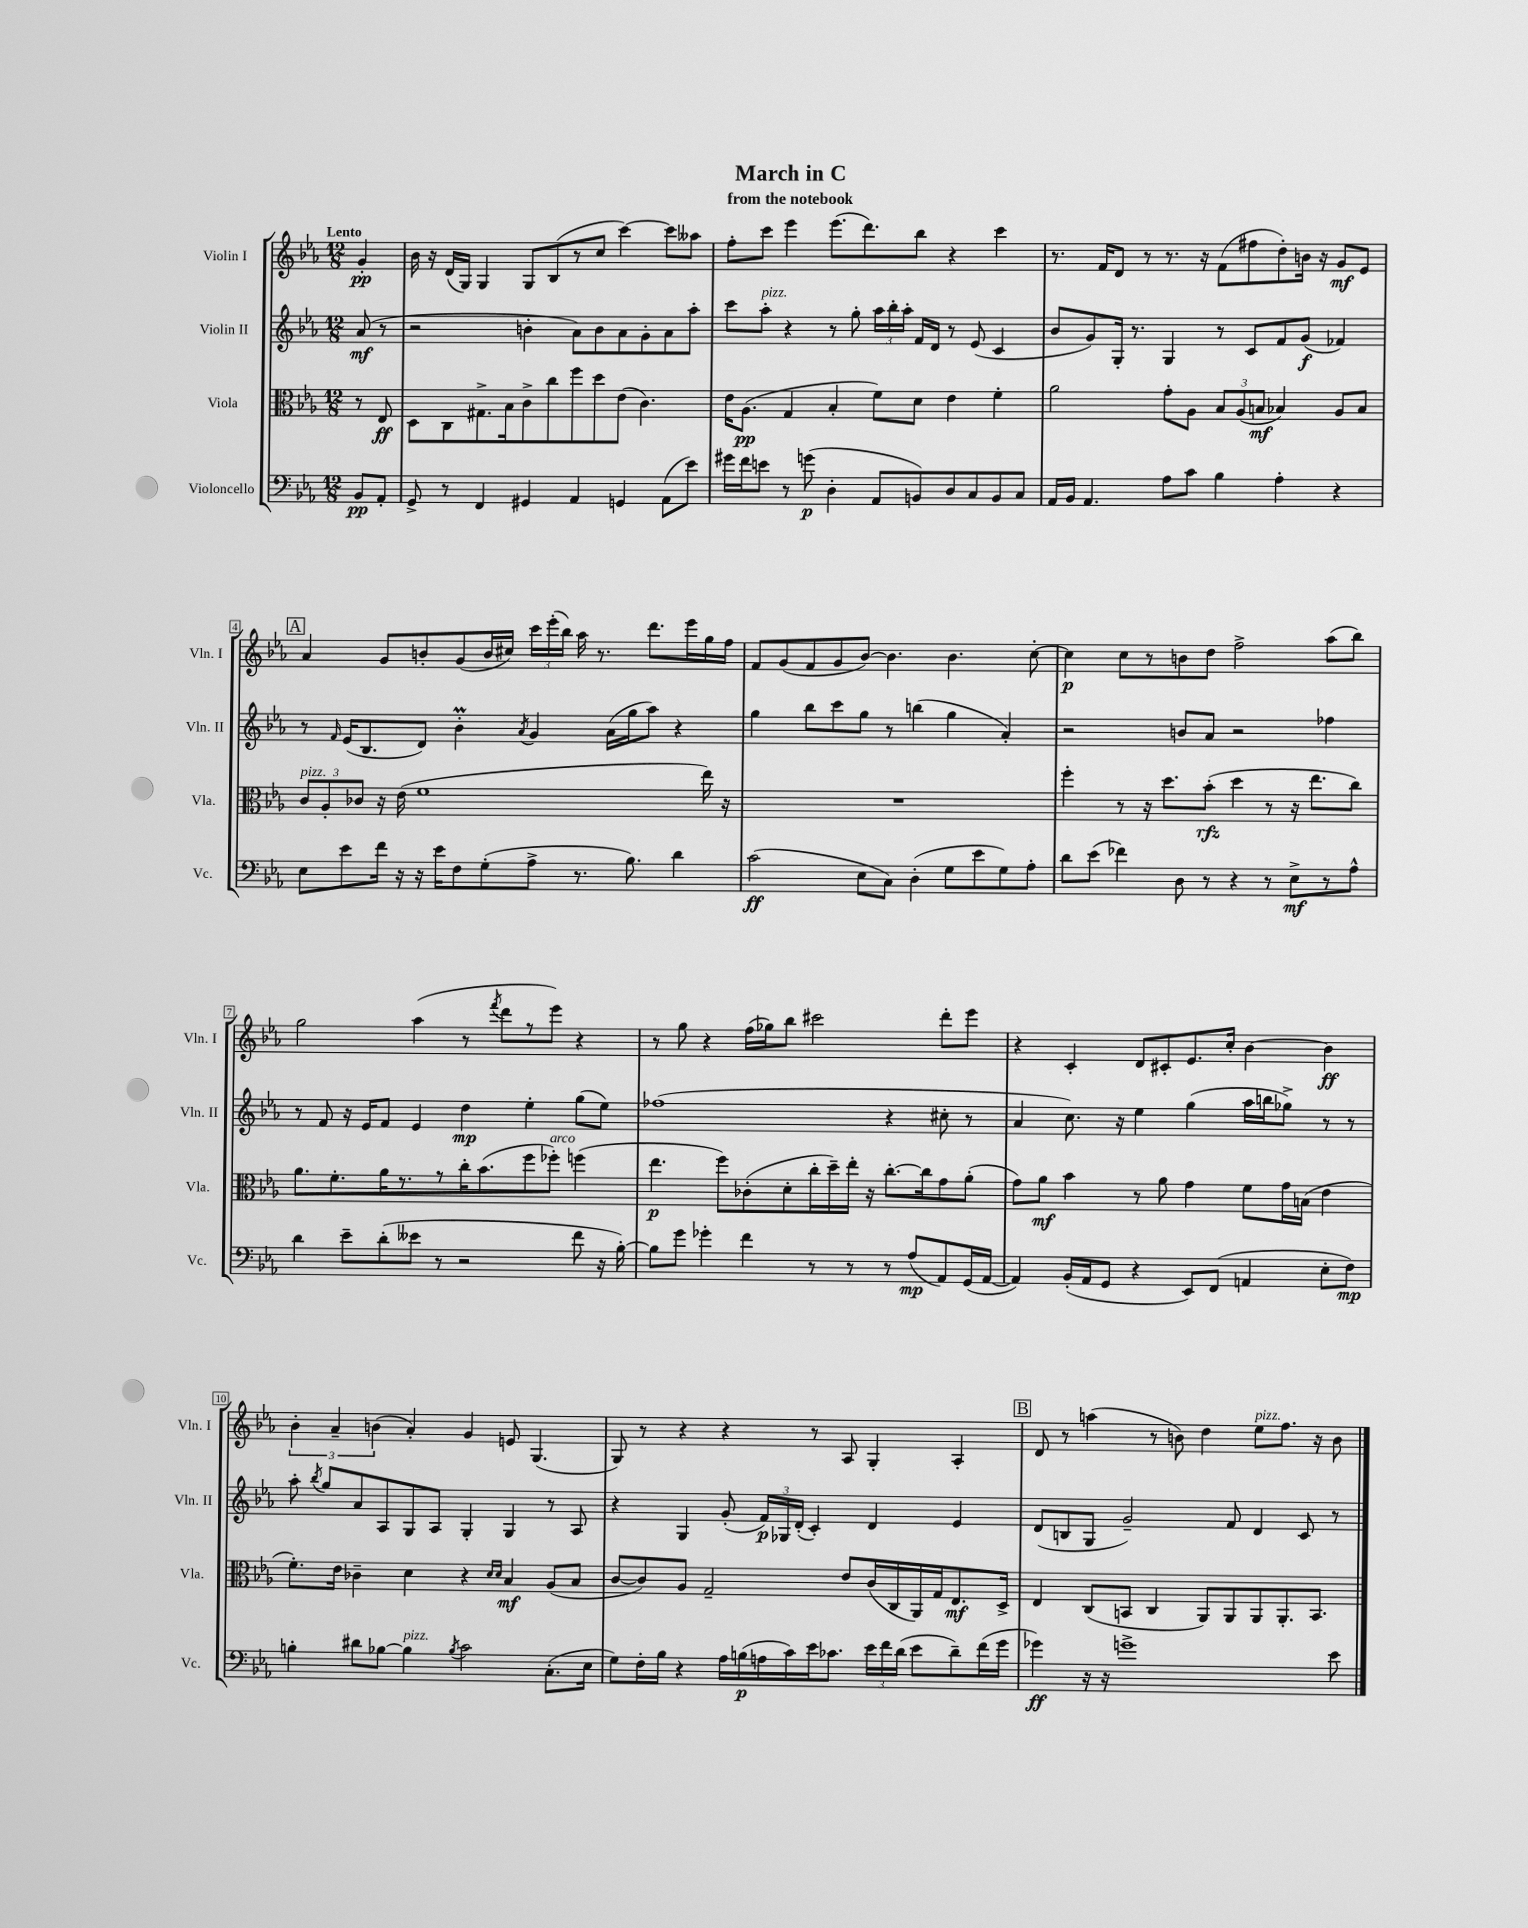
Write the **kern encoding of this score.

**kern	**dynam	**kern	**dynam	**kern	**dynam	**kern	**dynam
*part4	*part4	*part3	*part3	*part2	*part2	*part1	*part1
*staff4	*staff4	*staff3	*staff3	*staff2	*staff2	*staff1	*staff1
*I"Violoncello	*	*I"Viola	*	*I"Violin II	*	*I"Violin I	*
*I'Vc.	*	*I'Vla.	*	*I'Vln. II	*	*I'Vln. I	*
*clefF4	*	*clefC3	*	*clefG2	*	*clefG2	*
*k[b-e-a-]	*	*k[b-e-a-]	*	*k[b-e-a-]	*	*k[b-e-a-]	*
*M12/8	*	*M12/8	*	*M12/8	*	*M12/8	*
=	=	=	=	=	=	=	=
!	!	!	!	!	!	!LO:TX:a:B:t=Lento	!
8BB-/L	pp	8r	.	(8a-/	mf	4g'/	pp
8AA-'/J	.	8E-/	ff	8r	.	.	.
=1	=1	=1	=1	=1	=1	=1	=1
8GG^/	.	8D\L	.	2r	.	16b-\	.
.	.	.	.	.	.	16r	.
8r	.	8C\	.	.	.	(16d/LL	.
.	.	.	.	.	.	16G/JJ)	.
4FF/	.	8.G#X^\	.	.	.	4G/	.
.	.	16B-\k	.	.	.	.	.
4GG#X/	.	8c^\	.	4bn'\	.	8G/L	.
.	.	8cc\	.	.	.	(8B-/	.
4AA-/	.	8ff\	.	8a-\L)	.	8r	.
.	.	8dd\	.	8b\	.	8cc/J	.
4GGn/	.	(8e-\J	.	8a-\	.	[4ccc\)	.
.	.	4.c\)	.	8g'\	.	.	.
(8AA-\L	.	.	.	8a-\	.	8ccc\L]	.
8e-\J)	.	.	.	8aa-'\J	.	8aa--X\J	.
=2	=2	=2	=2	=2	=2	=2	=2
16g#X\LL	.	16e-\KL	.	8ccc\L	.	8ff'\L	.
16f\J	.	(8.A-\J	pp	.	.	.	.
!	!	!	!	!LO:TX:a:i:t=pizz.	!	!	!
8en\J	.	.	.	8aa-'\J	.	8ccc\J	.
8r	.	4G/	.	4r	.	4eee-\	.
(8gn\	p	.	.	.	.	.	.
4D'\	.	4B-'/	.	8r	.	(8.eee-\L	.
.	.	.	.	8gg'\	.	.	.
.	.	.	.	.	.	8.ddd\)	.
8AA-/L	.	8f\L)	.	24aa-\LL	.	.	.
.	.	.	.	24bb-'\	.	.	.
.	.	.	.	24aa-'\JJ	.	.	.
8BBn/)	.	8d\J	.	16f/LL	.	8bb-\J	.
.	.	.	.	16d/JJ	.	.	.
8D/	.	4e-\	.	8r	.	4r	.
8C/	.	.	.	(8e-/	.	.	.
8BB/	.	4f'\	.	4c/	.	4ccc\	.
8C/J	.	.	.	.	.	.	.
=3	=3	=3	=3	=3	=3	=3	=3
16AA-/LL	.	2a-\	.	8b-/L	.	8.r	.
16BB-/JJ	.	.	.	.	.	.	.
4.AA-/	.	.	.	8g/)	.	.	.
.	.	.	.	.	.	16f/KL	.
.	.	.	.	16G'/Jk	.	8d/J	.
.	.	.	.	8.r	.	.	.
.	.	.	.	.	.	8r	.
8A-\L	.	8g'\L	.	4G/	.	8.r	.
8c\J	.	8A-\J	.	.	.	.	.
.	.	.	.	.	.	16r	.
4B-\	.	12B-/L	.	8r	.	(8f\L	.
.	.	(12A-/	.	.	.	.	.
.	.	.	.	8c/L	.	8ff#X\	.
.	.	12Bn/J	mf	.	.	.	.
4A-'\	.	4B-X/)	.	8f/	.	8dd'\)	.
.	.	.	.	(8g/J	f	16bn\Jk	.
.	.	.	.	.	.	16r	.
4r	.	8A-/L	.	4f-X/)	.	8g/L	mf
.	.	8B-/J	.	.	.	8e-/J	.
!!LO:LB:g=z
!!LO:REH:place=s1:t=A
=4	=4	=4	=4	=4	=4	=4	=4
!	!	!LO:TX:a:i:t=pizz.	!	!	!	!	!
8E-\L	.	12c/L	.	8r	.	4a-/	.
.	.	12A-'/	.	.	.	.	.
.	.	.	.	16qqf/	.	.	.
8e-\	.	.	.	(16e-/KL	.	.	.
.	.	12c-X/J	.	.	.	.	.
.	.	.	.	8.B-/	.	.	.
16f\Jk	.	16r	.	.	.	8g/L	.
16r	.	(16e-\	.	.	.	.	.
16r	.	1f	.	8d/J)	.	8bn'/	.
16e-\KL	.	.	.	.	.	.	.
8F\	.	.	.	4b-M'\	.	(8g/	.
(8G'\	.	.	.	.	.	16b/L	.
.	.	.	.	.	.	16cc#X/JJ)	.
.	.	.	.	8qa-/	.	.	.
8A-^\J	.	.	.	4g/	.	24ccc\LL	.
.	.	.	.	.	.	(24eee-'\	.
.	.	.	.	.	.	24bb-\JJ)	.
8.r	.	.	.	.	.	16aa-\	.
.	.	.	.	.	.	8.r	.
.	.	.	.	(16a-\LL	.	.	.
8.B-\)	.	.	.	16gg\J	.	.	.
.	.	.	.	8aa-\J)	.	8.ddd\L	.
4d\	.	.	.	4r	.	.	.
.	.	.	.	.	.	16eee-\L	.
.	.	16ee-\)	.	.	.	16gg\	.
.	.	16r	.	.	.	16ff\JJ	.
=5	=5	=5	=5	=5	=5	=5	=5
(2c\	ff	1.r	.	4gg\	.	8f/L	.
.	.	.	.	.	.	(8g/	.
.	.	.	.	8bb-\L	.	8f/	.
.	.	.	.	8ccc\	.	8g/	.
8E-\L	.	.	.	8gg\J	.	[8b-/J)	.
8C\J)	.	.	.	8r	.	4.b-\]	.
(4D'\	.	.	.	(4bbn\	.	.	.
8G\L	.	.	.	4gg\	.	4.b-\	.
8e-\	.	.	.	.	.	.	.
8G\)	.	.	.	4a-'/)	.	.	.
8A-'\J	.	.	.	.	.	[8cc'\	.
=6	=6	=6	=6	=6	=6	=6	=6
8d\L	.	4ff'\	.	2r	.	4cc\]	p
(8e-\J	.	.	.	.	.	.	.
4f-X\)	.	8r	.	.	.	8cc\L	.
.	.	16r	.	.	.	8r	.
.	.	8.dd\L	.	.	.	.	.
8D\	.	.	.	8bn/L	.	8bn\	.
8r	.	(8b-'\J	rfz	8a-/J	.	8dd\J	.
4r	.	4dd\	.	2r	.	2ff^\	.
8r	.	8r	.	.	.	.	.
8E-^\L	mf	16r	.	.	.	.	.
.	.	8.ee-\L	.	.	.	.	.
8r	.	.	.	4ff-X\	.	(8aa-\L	.
8A-^^\J	.	8cc\J)	.	.	.	8bb-\J)	.
!!LO:LB:g=z
=7	=7	=7	=7	=7	=7	=7	=7
4d\	.	8.a-\L	.	8r	.	2gg\	.
.	.	.	.	8f/	.	.	.
.	.	8.f'\	.	.	.	.	.
8e-~\L	.	.	.	16r	.	.	.
.	.	.	.	16e-/KL	.	.	.
(8d'\	.	16a-\K	.	8f/J	.	.	.
.	.	8.r	.	.	.	.	.
8e--X\J	.	.	.	4e-/	.	(4aa-\	.
8r	.	8r	.	.	.	.	.
2r	.	16cc'\K	.	4dd\	mp	8r	.
.	.	(8.b-\	.	.	.	.	.
.	.	.	.	.	.	8qfff/	.
.	.	.	.	.	.	8ddd\L	.
.	.	8ff\	.	4ee-'\	.	8r	.
!	!	!LO:TX:a:i:t=arco	!	!	!	!	!
.	.	8ff-X'\J)	.	.	.	8eee-\J)	.
8f\	.	(4ffn\	.	(8gg\L	.	4r	.
16r	.	.	.	8ee-\J)	.	.	.
[16B-'\)	.	.	.	.	.	.	.
=8	=8	=8	=8	=8	=8	=8	=8
8B-\L]	.	4.ee-\	p	(1ff-X	.	8r	.
8g\J	.	.	.	.	.	8gg\	.
4g-X'\	.	.	.	.	.	4r	.
.	.	8ff\L)	.	.	.	.	.
4f\	.	(8c-X'\	.	.	.	(16ff\LL	.
.	.	.	.	.	.	16gg-X\J)	.
.	.	8d'\	.	.	.	8bb-\J	.
8r	.	16cc'\L	.	.	.	2ccc#X\	.
.	.	16dd~\)	.	.	.	.	.
8r	.	16ee-'\JJ	.	.	.	.	.
.	.	16r	.	.	.	.	.
8r	.	[8.cc'\L	.	4r	.	.	.
(8A-/L	mp	.	.	.	.	.	.
.	.	16cc\k]	.	.	.	.	.
8AA-/)	.	8g\	.	8cc#X'\	.	8ddd'\L	.
(16GG/L	.	(8a-'\J	.	8r	.	8eee-\J	.
[16AA-/JJ	.	.	.	.	.	.	.
=9	=9	=9	=9	=9	=9	=9	=9
4AA-/])	.	8g\L)	.	4a-/	.	4r	.
.	.	8a-\J	mf	.	.	.	.
(16BB-'/LL	.	4b-\	.	8.cc\)	.	4c'/	.
16AA-/J	.	.	.	.	.	.	.
8GG/J	.	.	.	.	.	.	.
.	.	.	.	16r	.	.	.
4r	.	8r	.	4ee-\	.	8d/L	.
.	.	8a-\	.	.	.	8c#X'/	.
8EE-/L)	.	4g\	.	(4gg\	.	8.e-/	.
(8FF/J	.	.	.	.	.	.	.
.	.	.	.	.	.	16cc'/Jk	.
4AAn/	.	8f\L	.	16aa-\LL	.	[4b-\	.
.	.	.	.	16bbn\J	.	.	.
.	.	16g\L	.	8gg-X^\J)	.	.	.
.	.	(16Bn\JJ	.	.	.	.	.
8E-'\L	.	4e-\	.	8r	.	4b-\]	ff
8F\J)	mp	.	.	8r	.	.	.
!!LO:LB:g=z
=10	=10	=10	=10	=10	=10	=10	=10
4Bn'\	.	8.f'\L)	.	8aa-'\	.	6b-'\	.
.	.	.	.	8qbb-/	.	.	.
.	.	.	.	8gg/L	.	.	.
.	.	.	.	.	.	6a-~/	.
.	.	16e-\Jk	.	.	.	.	.
8d#X\L	.	4c-X~\	.	8a-/	.	.	.
.	.	.	.	.	.	(6bn\	.
[8B-X\J	.	.	.	8A-/	.	.	.
!LO:TX:a:i:t=pizz.	!	!	!	!	!	!	!
4B-\]	.	4d\	.	8G/	.	4a-'/)	.
.	.	.	.	8A-/J	.	.	.
8qB-/	.	.	.	.	.	.	.
2c\	.	4r	.	4G'/	.	4g/	.
.	.	16qqd/LL	.	.	.	.	.
.	.	16qqd/JJ	.	.	.	.	.
.	.	4B-/	mf	4G/	.	8en/	.
.	.	.	.	.	.	(4.G/	.
(8.C'\L	.	(8A-/L	.	8r	.	.	.
.	.	8B-/J	.	8A-/	.	.	.
16E-\Jk	.	.	.	.	.	.	.
=11	=11	=11	=11	=11	=11	=11	=11
8G\L)	.	[8c/L	.	4r	.	8G/)	.
16F'\L	.	8c/])	.	.	.	8r	.
16B-\JJ	.	.	.	.	.	.	.
4r	.	8A-/J	.	4G/	.	4r	.
.	.	2G~/	.	.	.	.	.
16A-\LL	.	.	.	(8g'/	.	4r	.
(16Bn\	p	.	.	.	.	.	.
16An\	.	.	.	24f/LL)	p	.	.
.	.	.	.	24G-X/	.	.	.
16c\)	.	.	.	.	.	.	.
.	.	.	.	(24d'/JJ	.	.	.
16e-\J	.	.	.	4c'/)	.	8r	.
8.c-X\J	.	.	.	.	.	.	.
.	.	8e-/L	.	.	.	8A-/	.
24e-\LL	.	(16c/L	.	4d/	.	4G'/	.
24f\	.	.	.	.	.	.	.
.	.	16C/	.	.	.	.	.
(24d\JJ	.	.	.	.	.	.	.
8e-\L	.	16AA-/)	.	.	.	.	.
.	.	16G/J	.	.	.	.	.
8d~\)	.	8.E-/	mf	4e-/	.	4A-'/	.
(16f\L	.	.	.	.	.	.	.
16g\JJ	.	16D^/Jk	.	.	.	.	.
!!LO:REH:place=s1:t=B
=12	=12	=12	=12	=12	=12	=12	=12
4g-X\)	ff	4E-/	.	(8d/L	.	8d/	.
.	.	.	.	8Bn/	.	8r	.
16r	.	(8C/L	.	8G/J	.	(4aan\	.
16r	.	.	.	.	.	.	.
1gn^	.	8BBn/J	.	2g~/)	.	.	.
.	.	4C/	.	.	.	8r	.
.	.	.	.	.	.	8bn\)	.
.	.	8AA-/L)	.	.	.	4dd\	.
.	.	8AA-/	.	8f/	.	.	.
!	!	!	!	!	!	!LO:TX:a:i:t=pizz.	!
.	.	8AA-/	.	4d/	.	8ee-\L	.
.	.	8.AA-'/	.	.	.	8.ff\J	.
.	.	.	.	8c/	.	.	.
.	.	8.BB/J	.	.	.	16r	.
8e-\	.	.	.	8r	.	8b\	.
==	==	==	==	==	==	==	==
*-	*-	*-	*-	*-	*-	*-	*-
